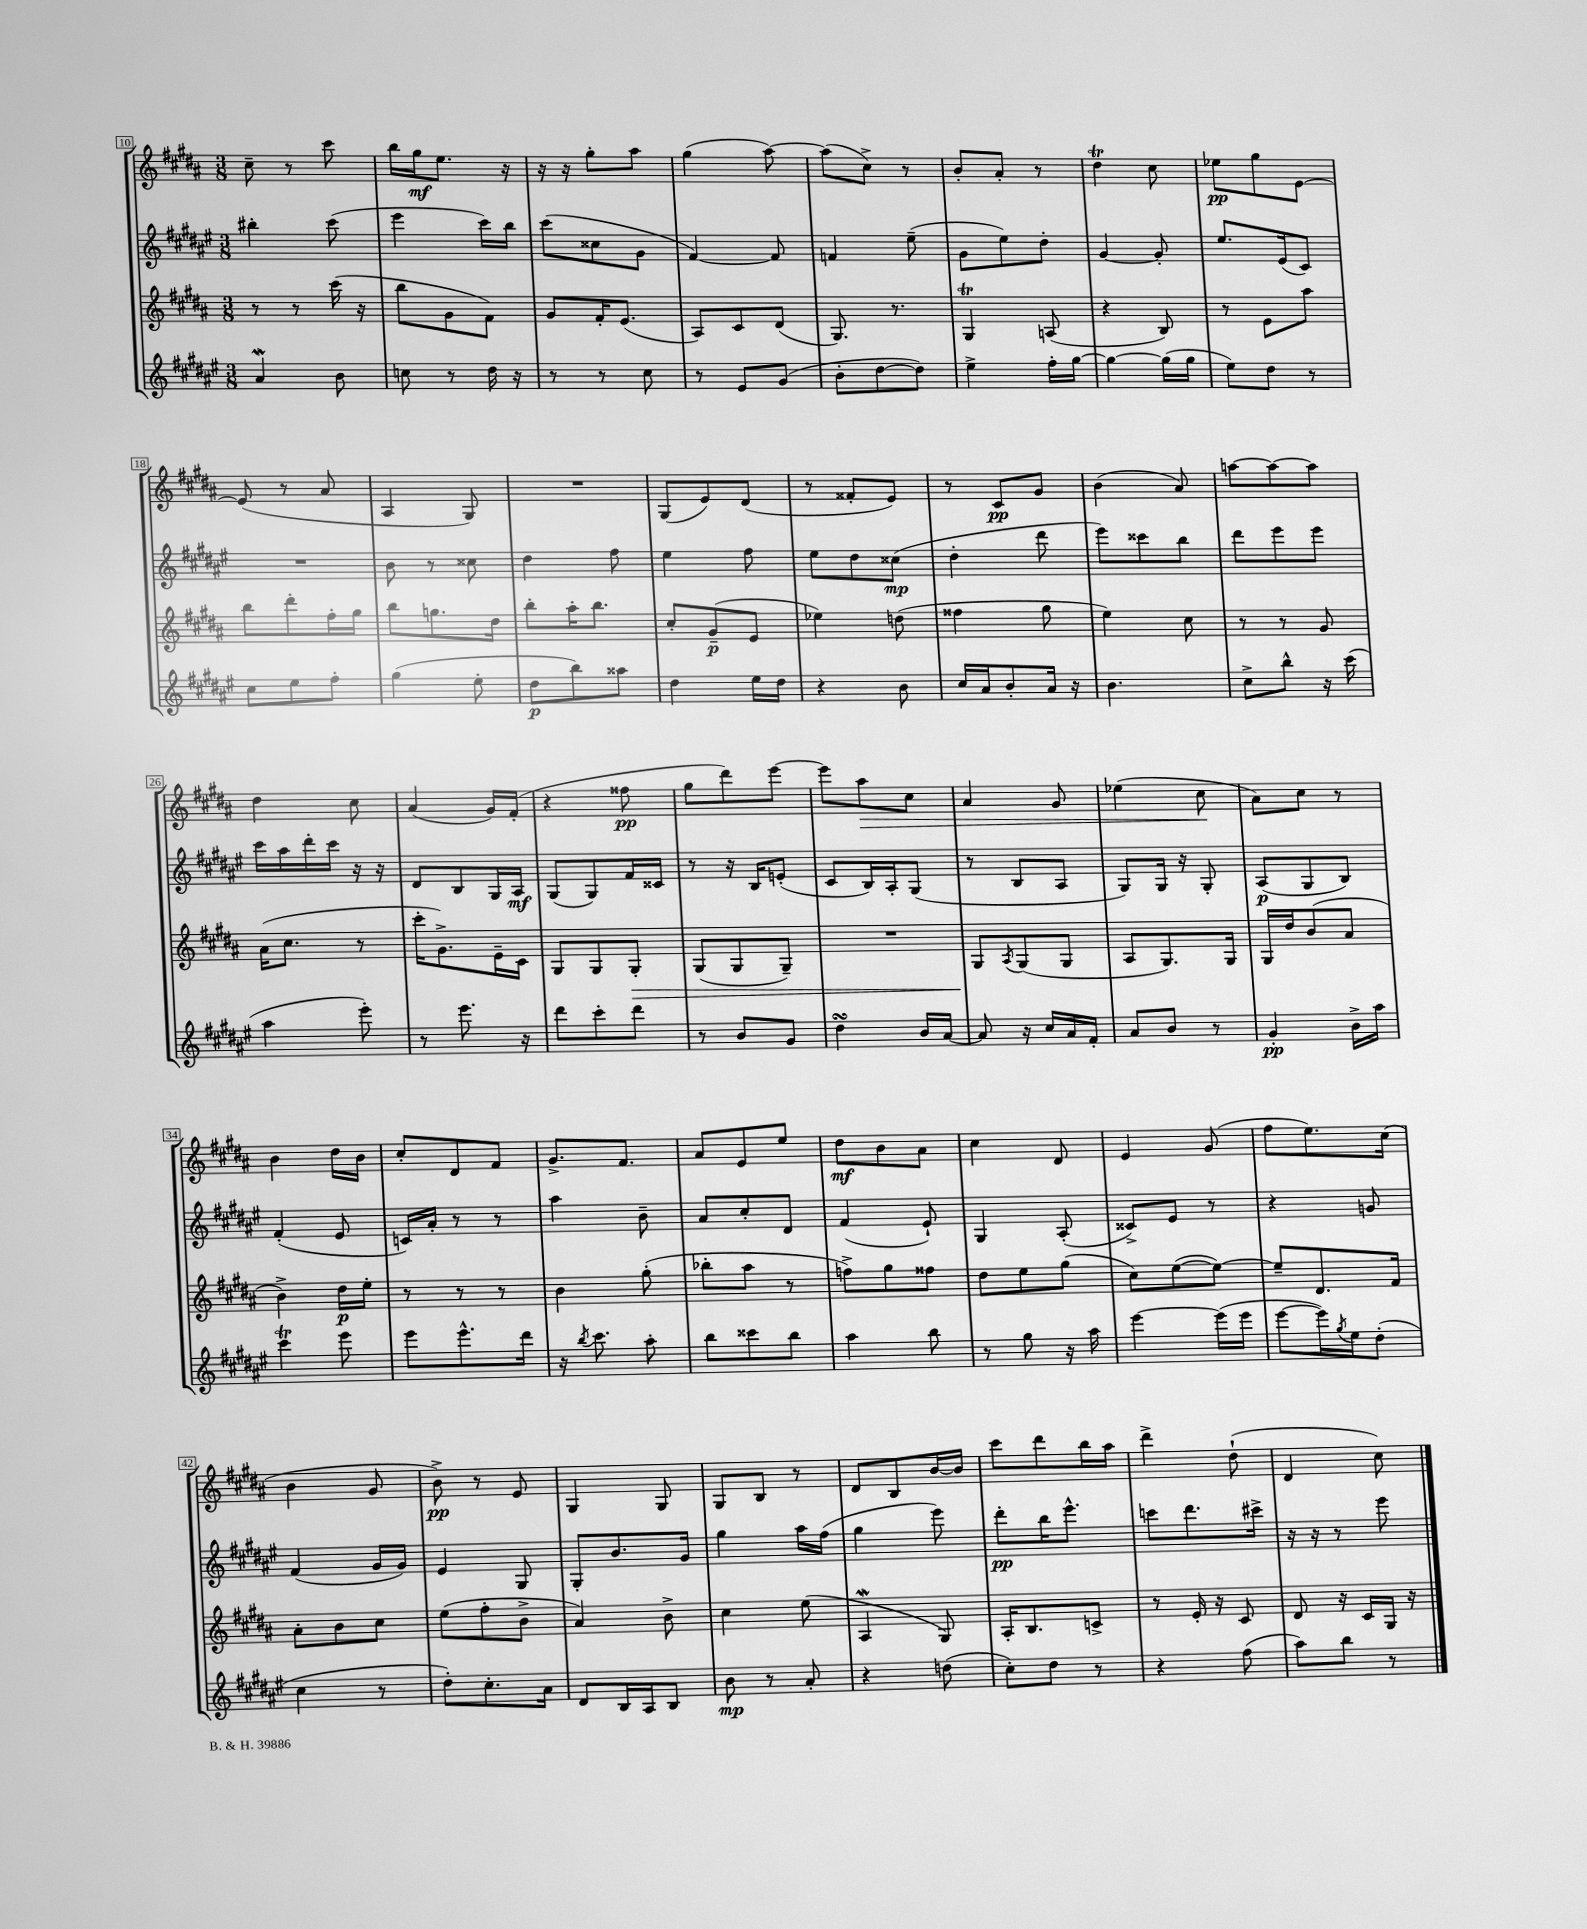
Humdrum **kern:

**kern	**kern	**kern	**kern
*staff4	*staff3	*staff2	*staff1
*clefG2	*clefG2	*clefG2	*clefG2
*k[f#c#g#d#a#e#]	*k[f#c#g#d#a#]	*k[f#c#g#d#a#e#]	*k[f#c#g#d#a#]
*M3/8	*M3/8	*M3/8	*M3/8
4a#	8r	4bb#'	8cc#~
.	8r	.	8r
8b	(16ccc#	(8ccc#	8ccc#
.	16r	.	.
=	=	=	=
8cc	8bb	4eee#	16bb
.	.	.	16gg#
8r	8g#	.	8.ee
16dd#	8f#)	16ccc#)	.
16r	.	16bb	16r
=	=	=	=
8r	8g#	(8ccc#	16r
.	.	.	16r
8r	16f#'	8cc##	8gg#'
.	(8.e	.	.
8cc#	.	8g#	8aa#
=	=	=	=
8r	8A#)	[4f#)	(4gg#
8e#	8c#	.	.
(8g#	(8d#	8f#]	[8aa#)
=	=	=	=
8b'	8.G#)	4f	(8aa#]
[8dd#	.	.	8cc#^)
.	8.r	.	.
8dd#])	.	(8ee#~	8r
=	=	=	=
4ee#^	4G#	8g#	8b'
.	.	8ee#)	8a#'
16ff#'	(8A	8dd#'	8r
[16gg#	.	.	.
=	=	=	=
4gg#_	4r	[4g#	4dd#
(16gg#]	8B)	8g#']	8cc#
16gg#	.	.	.
=	=	=	=
8ee#)	8r	8.ee#	8ee-
8dd#	8e	.	8gg#
.	.	(16e#	.
8r	8aa#	8c#)	[8e
=	=	=	=
8cc#	8bb	4.r	(8e]
8ee#	8ddd#'	.	8r
8ff#'	16ff#'	.	8a#
.	16gg#	.	.
=	=	=	=
(4gg#	8bb	8b	4A#
.	8.gg	8r	.
8ee#'	.	8cc##	8G#)
.	16dd#	.	.
=	=	=	=
8dd#	8bb'	4dd#	4.r
8bb)	16aa#'	.	.
.	8.bb	.	.
8aa##	.	8ff#	.
=	=	=	=
4dd#	8cc#'	4ee#	(8G#
.	(8g#~	.	8e)
16ee#	8e	8ff#	(8d#
16dd#	.	.	.
=	=	=	=
4r	4ee-)	8ee#	8r
.	.	8dd#	8f##'
8b	(8dd	(8cc##	8e)
=	=	=	=
16cc#	4ff##	4dd#'	8r
16a#	.	.	.
8b'	.	.	8c#
16a#	8gg#	8ddd#	8g#
16r	.	.	.
=	=	=	=
4.b	4ee)	8eee#)	(4b
.	.	8ccc##	.
.	8cc#	8bb	8a#)
=	=	=	=
8cc#^	8r	8ddd#	[8aa
8bb^^	8r	8eee#	8aa_
16r	8g#	8eee#	8aa]
(16ccc#	.	.	.
=	=	=	=
4aa#	(16a#	16ccc#	4dd#
.	8.cc#	16aa#	.
.	.	16ddd#'	.
.	.	16ccc#	.
8eee#')	8r	16r	8cc#
.	.	16r	.
=	=	=	=
8r	16ccc#'	8d#	(4a#
.	8.g#^)	.	.
8.eee#	.	8B	.
.	16e~	16G#	16g#)
16r	16c#	16A#	(16f#'
=	=	=	=
8ddd#	8G#	(8G#	4r
8ccc#'	8G#	8G#)	.
8ddd#	8G#'	16f#	8ff##
.	.	16c##	.
=	=	=	=
8r	(8G#	8r	8gg#
8b	8G#	16r	8ddd#)
.	.	16B	.
8g#	8G#~)	(8e'	[8eee
=	=	=	=
4dd#	4.r	8c#	8eee]
.	.	16B)	8aa#
.	.	16A#'	.
16b	.	(8G#	8cc#
[16a#	.	.	.
=	=	=	=
8a#]	8G#	8r	4a#
.	8qA#	.	.
16r	(8G#	8B	.
16cc#	.	.	.
16a#	8G#	8A#	8g#
16f#'	.	.	.
=	=	=	=
8a#	8A#	8G#)	(4ee-
8b	8.G#)	16G#	.
.	.	16r	.
8r	.	8G#'	8cc#
.	16G#	.	.
=	=	=	=
4g#'	16G#	(8A#	8a#)
.	16dd#	.	.
.	(8b	8G#	8cc#
16b^	8a#	8B)	8r
16aa#	.	.	.
=	=	=	=
4ccc#	4b^)	(4f#'	4b
8eee#	16dd#	8e#	16dd#
.	16ee'	.	16b
=	=	=	=
8eee#	8r	16c)	8cc#'
.	.	16a#'	.
8.eee#^^	8r	8r	8d#
.	8r	8r	8f#
16ddd#	.	.	.
=	=	=	=
16r	4b	4aa#	8.g#^
8qbb	.	.	.
8.ccc#	.	.	.
.	.	.	8.f#
8aa#'	(8gg#'	8b~	.
=	=	=	=
8bb	8bb-'	8a#	8a#
8ccc##	8aa#	8cc#'	8e
8bb	8r	8d#	8ee
=	=	=	=
4aa#	8ff^)	(4f#	8dd#
.	8gg#	.	8b
8bb	8ff##	8e#`)	8a#
=	=	=	=
8r	8dd#	4G#	4cc#
8gg#	8ee	.	.
16r	(8gg#	(8A#'	8d#
16aa#	.	.	.
=	=	=	=
[4eee#	8cc#)	8c##^)	4e
.	([8ee	8e#	.
(16eee#]	8ee_)	8r	(8g#
16eee#	.	.	.
=	=	=	=
[8eee#	8ee~]	4r	8ff#
16eee#])	8.d#	.	8.ee)
8qgg#	.	.	.
16ee#	.	.	.
(8dd#'	.	8g	.
.	16f#	.	(16cc#
=	=	=	=
4cc#	8a#'	(4f#	4b
.	8b	.	.
8r	8cc#	16g#	8g#
.	.	16g#)	.
=	=	=	=
8dd#')	(8ee	4e#	8b^)
8.cc#'	8ff#'	.	8r
.	8b^	8G#	8e
16a#	.	.	.
=	=	=	=
8d#	4a#)	8G#'	4G#
16B	.	8.b	.
16A#	.	.	.
8B	8b^	.	8G#
.	.	16g#	.
=	=	=	=
8b	4cc#	4gg#	8G#
8r	.	.	8B
8a#'	(8ee	16aa#	8r
.	.	(16ff#	.
=	=	=	=
4r	4A#	4gg#	8d#
.	.	.	8B
(8dd	8G#)	8eee#)	[16b
.	.	.	16b]
=	=	=	=
8cc#')	16A#'	8ddd#'	8ccc#
.	8.B	.	.
8dd#	.	16bb	8ddd#
.	.	8.eee#^^	.
8r	8c^	.	16bb
.	.	.	16aa#
=	=	=	=
4r	8r	8ccc	4ddd#^
.	16e'	8.ddd#	.
.	16r	.	.
(8ff#	8c#	.	(8dd#`
.	.	16ccc#^	.
=	=	=	=
8aa#)	8d#	16r	4d#
.	.	16r	.
8bb	16r	8r	.
.	16c#	.	.
8r	16G#	8eee#	8cc#)
.	16r	.	.
==	==	==	==
*-	*-	*-	*-
